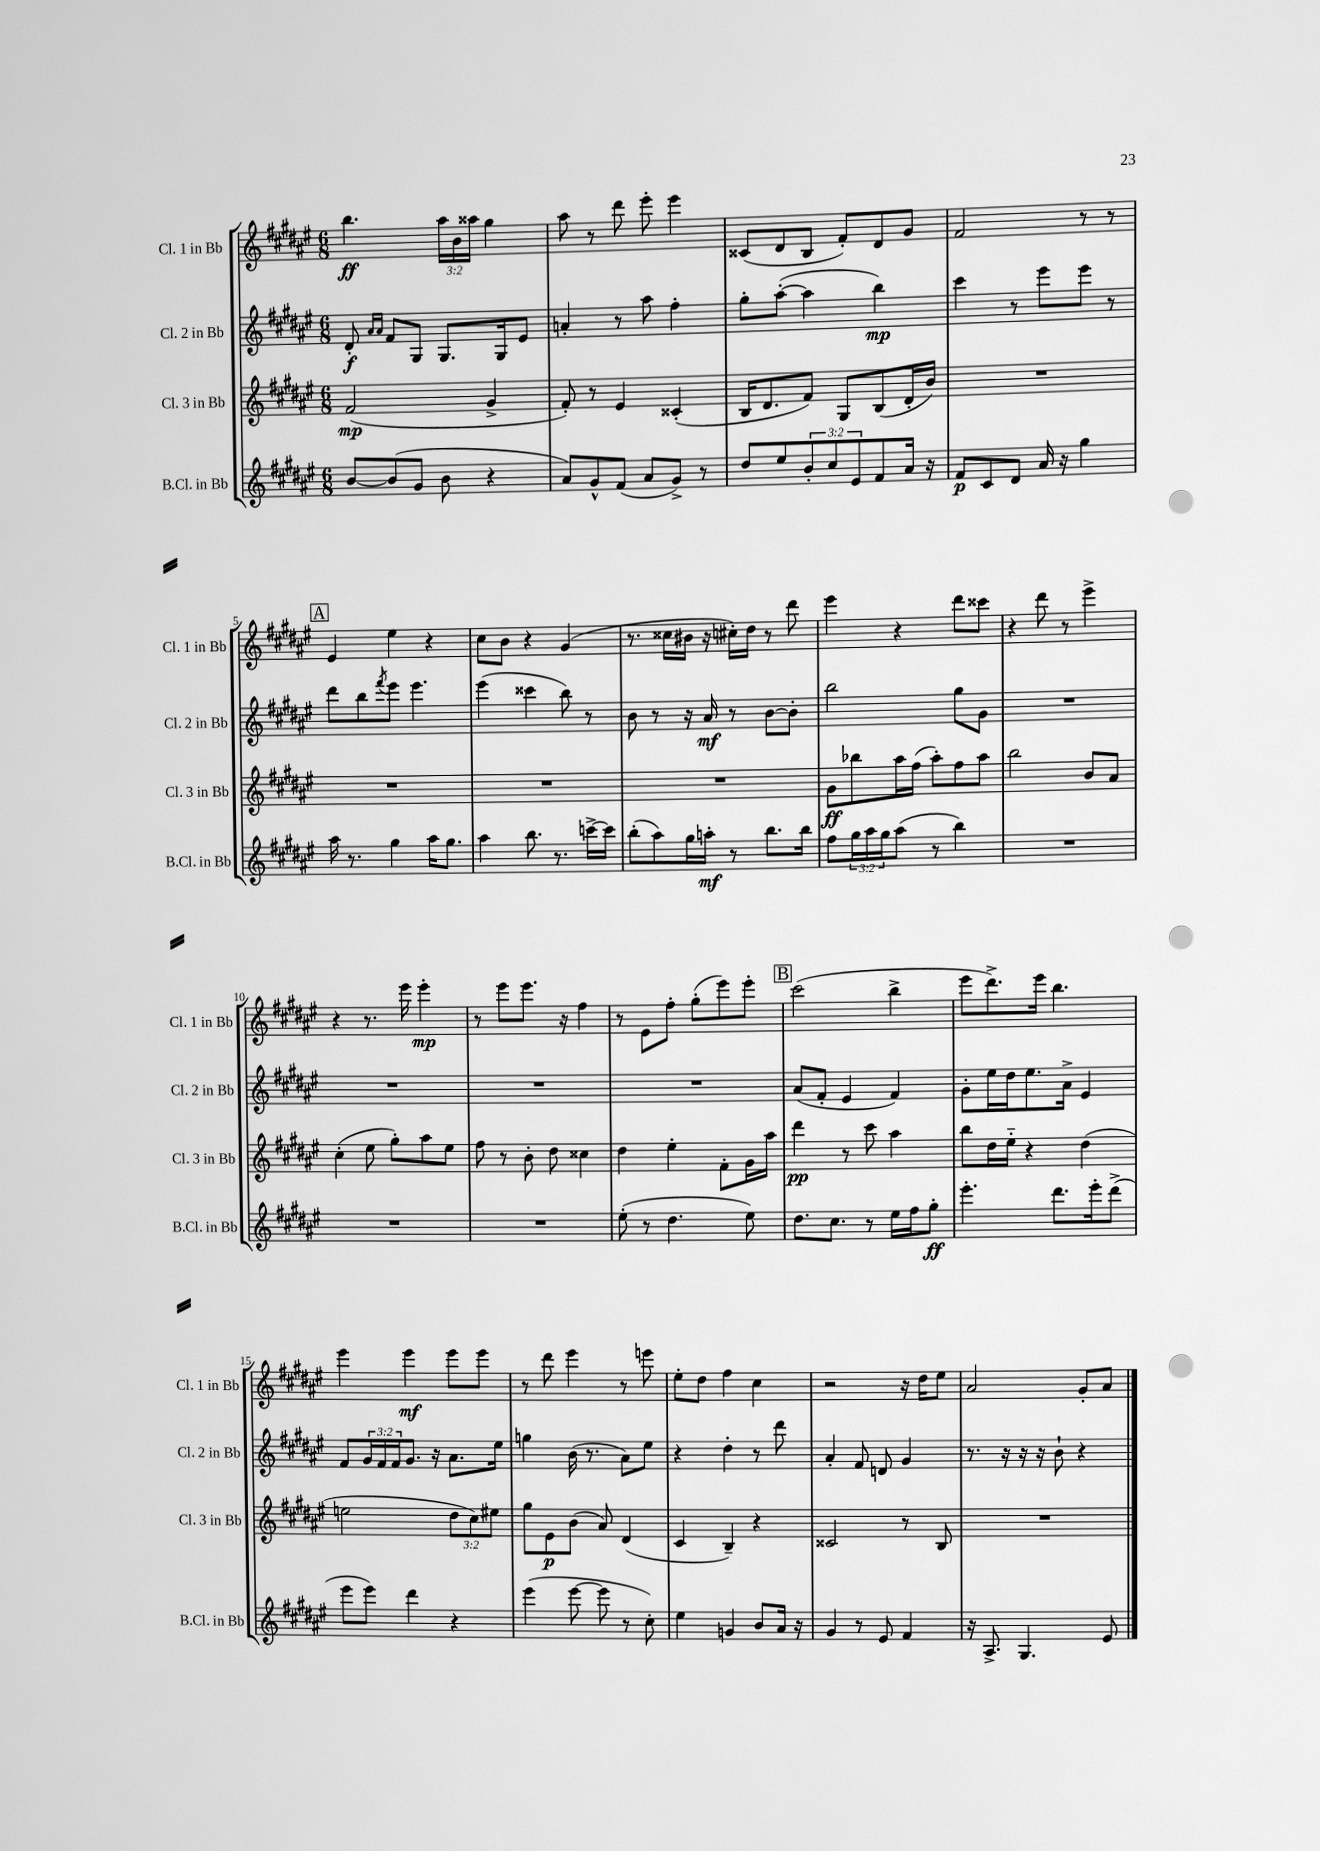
<<
\new StaffGroup <<
\new Staff = "s0" \with { instrumentName = "Cl. 1 in Bb" shortInstrumentName = "Cl. 1 in Bb" } {
    \clef treble \key fis \major \numericTimeSignature \time 6/8 \override Staff.TupletNumber.text = #tuplet-number::calc-fraction-text
    b''4.\ff \tuplet 3/2 { ais''16 b'16 aisis''16 } gis''4 |
    ais''8 r8 dis'''8 eis'''8-. eis'''4 |
    cisis'8( dis'8 b8 fis'8-.) dis'8 gis'8 |
    fis'2 r8 r8 |
    \mark \markup { \box "A" } eis'4 eis''4 r4 |
    cis''8 b'8 r4 gis'4( |
    r8. cisis''16 bis'16 r16 cis''16-.) dis''16 r8 dis'''8 |
    eis'''4 r4 dis'''8 cisis'''8 |
    r4 dis'''8 r8 eis'''4-> |
    r4 r8. eis'''16 eis'''4-.\mp |
    r8 eis'''8 eis'''8. r16 fis''4 |
    r8 eis'8 fis''8-. gis''8-.( eis'''8) eis'''8-. |
    \mark \markup { \box "B" } cis'''2( b''4-> |
    eis'''8 dis'''8.->) eis'''16 b''4. |
    eis'''4 eis'''4\mf eis'''8 eis'''8 |
    r8 dis'''8 eis'''4 r8 e'''8 |
    eis''8-. dis''8 fis''4 cis''4 |
    r2 r16 dis''16 eis''8 |
    ais'2 gis'8-. ais'8 \bar "|." |
}
\new Staff = "s1" \with { instrumentName = "Cl. 2 in Bb" shortInstrumentName = "Cl. 2 in Bb" } {
    \clef treble \key fis \major \numericTimeSignature \time 6/8 \override Staff.TupletNumber.text = #tuplet-number::calc-fraction-text
    dis'8-.\f \grace { ais'16 ais'16 } fis'8 gis8 gis8. gis16 eis'8 |
    a'4-. r8 ais''8 fis''4-. |
    gis''8-. ais''8~-.( ais''4 b''4\mp) |
    cis'''4 r8 eis'''8 eis'''8 r8 |
    \mark \markup { \box "A" } dis'''8 b''8 \acciaccatura { fis'''8 } eis'''8 eis'''4. |
    eis'''4( cisis'''4 b''8) r8 |
    b'8 r8 r16 ais'16\mf r8 b'8~ b'8-. |
    b''2 gis''8 gis'8 |
    R2. |
    R2. |
    R2. |
    R2. |
    \mark \markup { \box "B" } ais'8( fis'8-. eis'4 fis'4) |
    gis'8-. eis''16 dis''16 eis''8. ais'16-> eis'4 |
    fis'8 \tuplet 3/2 { gis'16 fis'16 fis'16 } gis'8. r16 ais'8. eis''16 |
    g''4 b'16( r8. ais'8) eis''8 |
    r4 dis''4-. r8 dis'''8 |
    ais'4-. fis'8 d'8 gis'4 |
    r8. r16 r16 r16 b'8-! r4 \bar "|." |
}
\new Staff = "s2" \with { instrumentName = "Cl. 3 in Bb" shortInstrumentName = "Cl. 3 in Bb" } {
    \clef treble \key fis \major \numericTimeSignature \time 6/8 \override Staff.TupletNumber.text = #tuplet-number::calc-fraction-text
    fis'2\mp( gis'4-> |
    fis'8-.) r8 eis'4 cisis'4-.( |
    b16 dis'8. fis'8) gis8 b8( dis'16-. b'16) |
    R2. |
    \mark \markup { \box "A" } R2. |
    R2. |
    R2. |
    gis'8\ff bes''8 ais''16 fis''16( ais''8-.) fis''8 ais''8 |
    b''2 b'8 ais'8 |
    cis''4-.( eis''8 gis''8-.) ais''8 eis''8 |
    fis''8 r8 b'8-. dis''8 cisis''4 |
    dis''4 eis''4-. fis'8-. gis'16 ais''16 |
    \mark \markup { \box "B" } dis'''4\pp r8 cis'''8 ais''4 |
    b''8 dis''16 eis''16-_ r4 dis''4( |
    e''2 \tuplet 3/2 { dis''8 cis''8) eis''8 } |
    gis''8 eis'8\p b'8( ais'8) dis'4( |
    cis'4 b4--) r4 |
    cisis'2 r8 b8 |
    R2. \bar "|." |
}
\new Staff = "s3" \with { instrumentName = "B.Cl. in Bb" shortInstrumentName = "B.Cl. in Bb" } {
    \clef treble \key fis \major \numericTimeSignature \time 6/8 \override Staff.TupletNumber.text = #tuplet-number::calc-fraction-text
    b'8~ b'8( gis'8 b'8 r4 |
    ais'8) gis'8-^ fis'8( ais'8 gis'8->) r8 |
    dis''8 eis''8 \tuplet 3/2 { b'8-. cis''8 eis'8 } fis'8 ais'16 r16 |
    fis'8\p cis'8 dis'8 ais'16 r16 gis''4 |
    \mark \markup { \box "A" } ais''16 r8. gis''4 ais''16 gis''8. |
    ais''4 b''8. r8. c'''16~-> c'''16 |
    b''8-.( ais''8) gis''16 a''16-.\mf r8 b''8. b''16 |
    fis''8 \tuplet 3/2 { gis''16 ais''16 gis''16 } ais''8( r8 b''4) |
    R2. |
    R2. |
    R2. |
    eis''8-.( r8 dis''4. eis''8) |
    \mark \markup { \box "B" } dis''8. cis''8. r8 eis''16 fis''16 gis''8-.\ff |
    eis'''4.-. dis'''8. eis'''16-. dis'''8->( |
    eis'''8 eis'''8) dis'''4 r4 |
    eis'''4( eis'''8~ eis'''8 r8 cis''8-.) |
    eis''4 g'4 b'8 ais'16 r16 |
    gis'4 r8 eis'8 fis'4 |
    r16 ais8.-> gis4. eis'8 \bar "|." |
}
>>
>>
